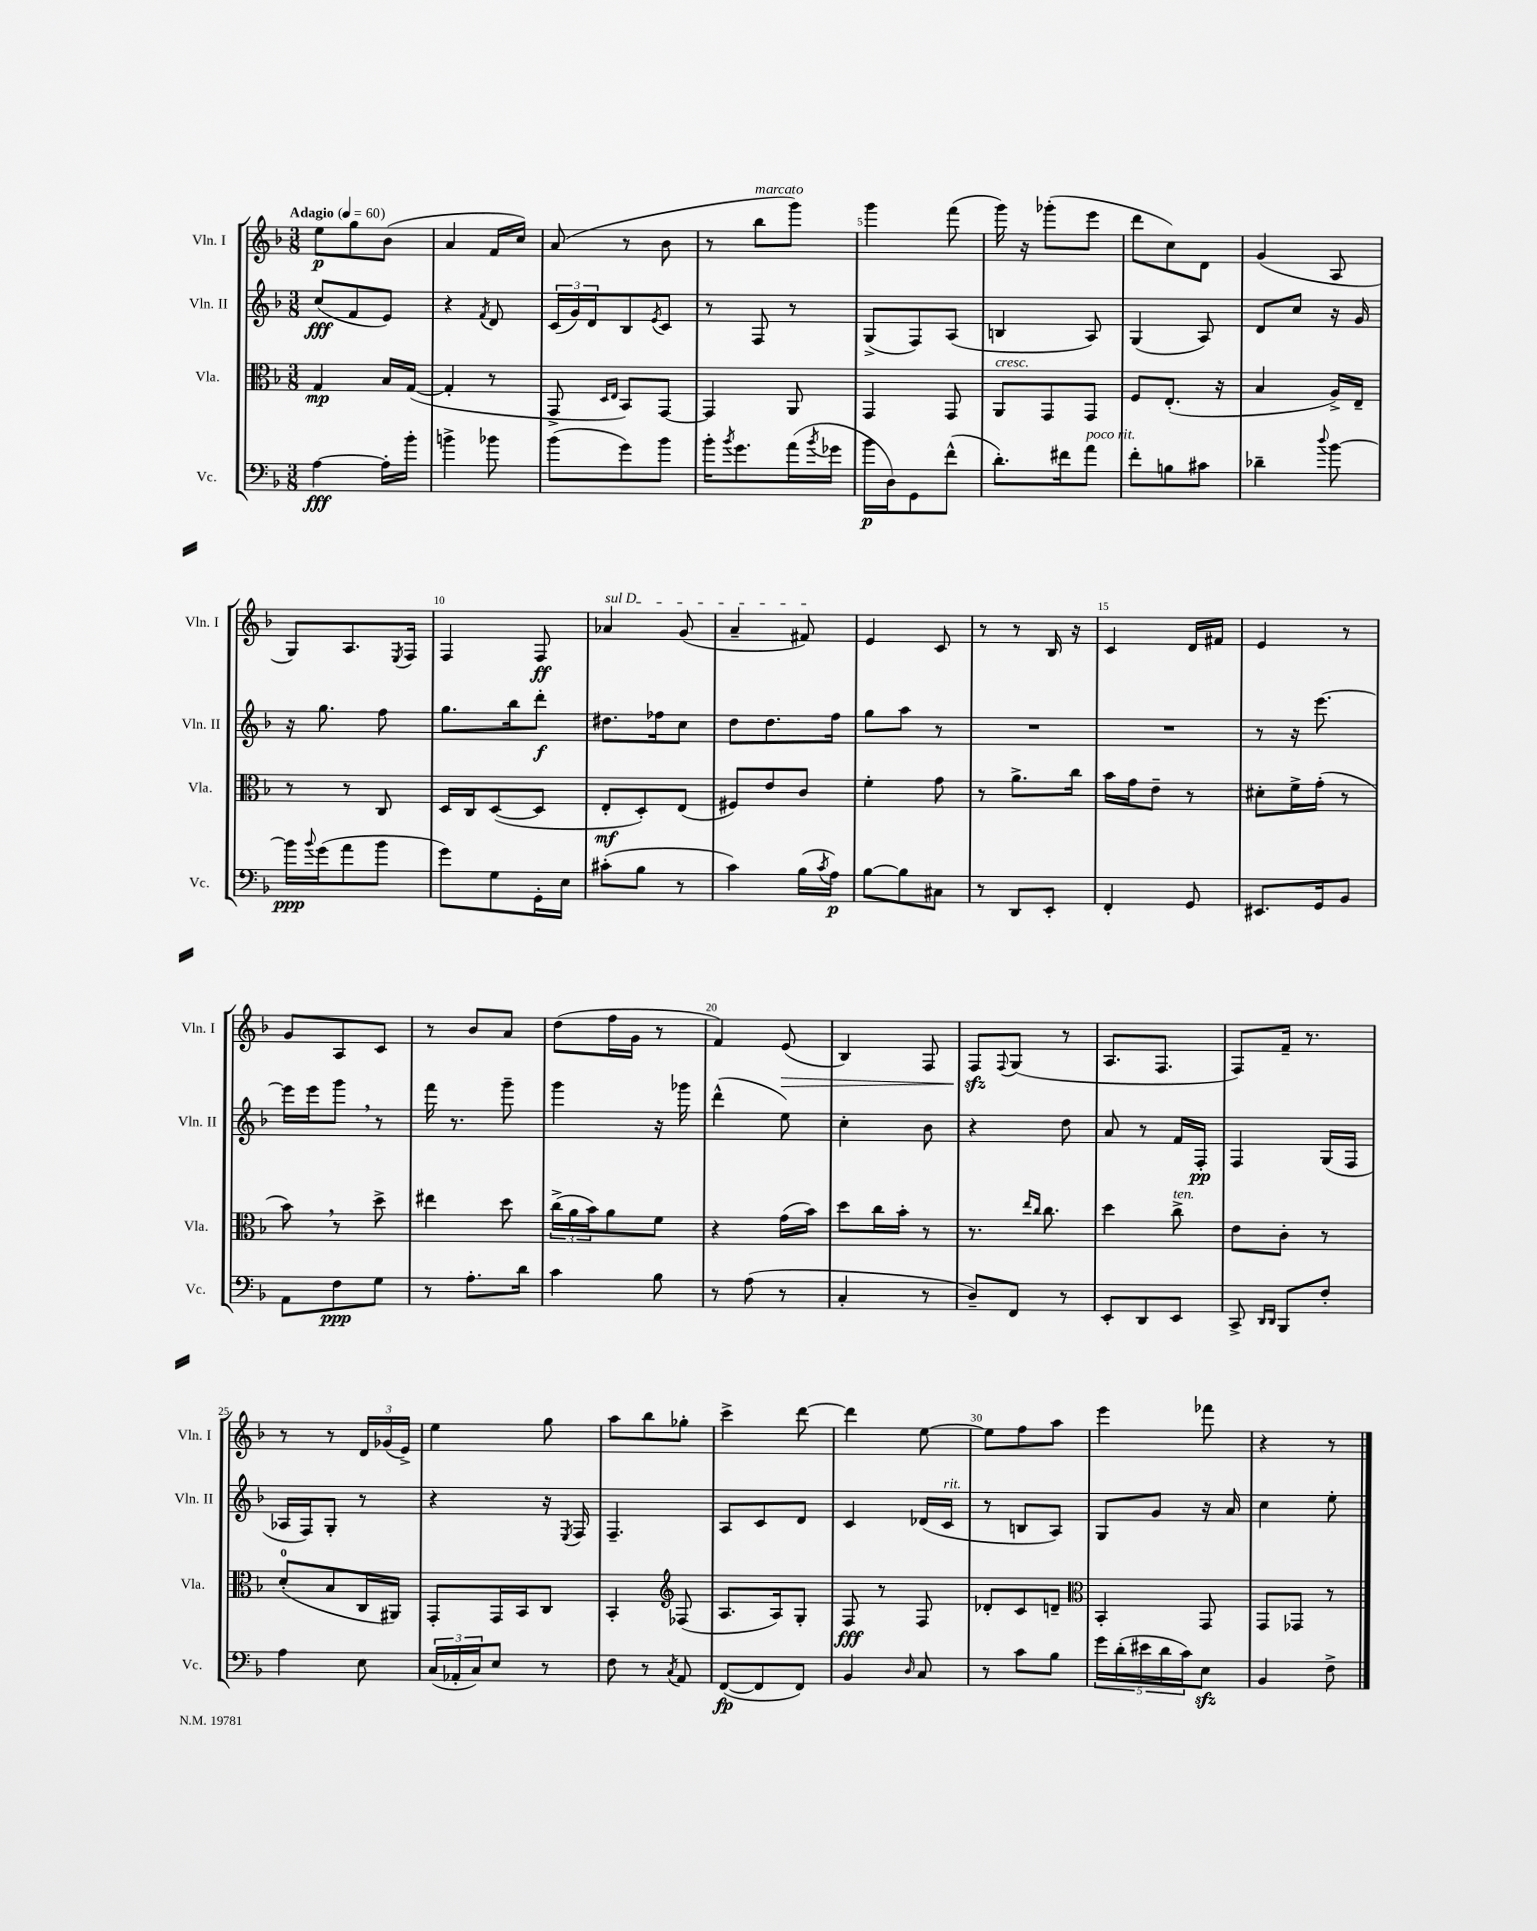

**kern	**dynam	**kern	**dynam	**kern	**dynam	**kern	**dynam
*part4	*part4	*part3	*part3	*part2	*part2	*part1	*part1
*staff4	*staff4	*staff3	*staff3	*staff2	*staff2	*staff1	*staff1
*I"Vc.	*	*I"Vla.	*	*I"Vln. II	*	*I"Vln. I	*
*I'Vc.	*	*I'Vla.	*	*I'Vln. II	*	*I'Vln. I	*
*clefF4	*	*clefC3	*	*clefG2	*	*clefG2	*
*k[b-]	*	*k[b-]	*	*k[b-]	*	*k[b-]	*
*M3/8	*	*M3/8	*	*M3/8	*	*M3/8	*
*MM60	*	*MM60	*	*MM60	*	*MM60	*
=1	=1	=1	=1	=1	=1	=1	=1
!	!	!	!	!	!	!LO:TX:a:B:t=Adagio	!
[4A\	fff	4G/	mp	(8cc/L	fff	8ee\L	p
.	.	.	.	8f/	.	8gg\	.
16A'\LL]	.	16B-/LL	.	8e/J)	.	(8b-\J	.
16b-'\JJ	.	([16G/JJ	.	.	.	.	.
=2	=2	=2	=2	=2	=2	=2	=2
4bn^\	.	4G'/]	.	4r	.	4a/	.
.	.	.	.	8qf/	.	.	.
8b-X\	.	8r	.	8d/	.	16f/LL	.
.	.	.	.	.	.	16cc/JJ)	.
=3	=3	=3	=3	=3	=3	=3	=3
(8b-\L	.	8GG^/	.	(24c/LL	.	(8a/	.
.	.	.	.	24g/)	.	.	.
.	.	.	.	24d/J	.	.	.
.	.	16qqD/LL	.	.	.	.	.
.	.	16qqE/JJ	.	.	.	.	.
8g\)	.	8BB-/L)	.	8B-/	.	8r	.
.	.	.	.	8qe/	.	.	.
8b-\J	.	[8GG/J	.	8c/J	.	8b-\	.
=4	=4	=4	=4	=4	=4	=4	=4
16b-'\KL	.	4GG/]	.	8r	.	8r	.
8qb-/	.	.	.	.	.	.	.
8.g\	.	.	.	.	.	.	.
!	!	!	!	!	!	!LO:TX:a:i:t=marcato	!
.	.	.	.	8F/	.	8bb-\L	.
(16a\L	.	8AA/	.	8r	.	8ggg\J)	.
8qb-/	.	.	.	.	.	.	.
16g-X\JJ	.	.	.	.	.	.	.
=5	=5	=5	=5	=5	=5	=5	=5
16b-\LL	p	4GG/	.	(8G^/L	.	4ggg\	.
16D\J)	.	.	.	.	.	.	.
8GG\	.	.	.	8F/)	.	.	.
(8f^^\J	.	8GG/	.	(8A/J	.	(8fff\	.
=6	=6	=6	=6	=6	=6	=6	=6
!	!	!LO:TX:a:i:t=cresc.	!	!	!	!	!
8.d'\L)	.	8AA/L	.	4Bn/	.	16ggg\)	.
.	.	.	.	.	.	16r	.
.	.	8GG/	.	.	.	(8ggg-X'\L	.
16f#X\k	.	.	.	.	.	.	.
!LO:TX:a:i:t=poco rit.	!	!	!	!	!	!	!
8a\J	.	8GG/J	.	8A/)	.	8eee\J	.
=7	=7	=7	=7	=7	=7	=7	=7
8f'\L	.	8F/L	.	(4G/	.	8ddd\L	.
8Bn\	.	(8.E'/J	.	.	.	8cc\)	.
8c#X\J	.	.	.	8A/)	.	8d\J	.
.	.	16r	.	.	.	.	.
=8	=8	=8	=8	=8	=8	=8	=8
4d-X~\	.	4B-/	.	8d/L	.	(4g/	.
.	.	.	.	8cc/J	.	.	.
8qqdd/	.	.	.	.	.	.	.
[8b-\	.	16A^/LL)	.	16r	.	8A/	.
.	.	16E~/JJ	.	16g/	.	.	.
!!LO:LB:g=z
=9	=9	=9	=9	=9	=9	=9	=9
16b-\LL]	ppp	8r	.	16r	.	8G/L)	.
8qqb-/	.	.	.	.	.	.	.
(16g\J	.	.	.	8.gg\	.	.	.
8a\	.	8r	.	.	.	8.A/	.
8b-\J	.	8C/	.	8ff\	.	.	.
.	.	.	.	.	.	8qE/	.
.	.	.	.	.	.	16F/Jk	.
=10	=10	=10	=10	=10	=10	=10	=10
8g\L)	.	16D/LL	.	8.gg\L	.	4F/	.
.	.	16C/J	.	.	.	.	.
8G\	.	([8D/	.	.	.	.	.
.	.	.	.	16bb-\k	.	.	.
16GG'\L	.	8D/J]	.	8ddd'\J	f	8F/	ff
16E\JJ	.	.	.	.	.	.	.
=11	=11	=11	=11	=11	=11	=11	=11
!	!	!	!	!	!	!LO:TX:a:i:t=sul D	!
(8c#X'\L	.	8E'/L	mf	8.dd#X\L	.	4a-X/	.
8B-\J	.	8D'/)	.	.	.	.	.
.	.	.	.	16ff-X\k	.	.	.
8r	.	(8E/J	.	8cc\J	.	(8g/	.
=12	=12	=12	=12	=12	=12	=12	=12
4c\)	.	8F#X/L)	.	8dd\L	.	4a~/	.
.	.	8e/	.	8.dd\	.	.	.
(16B-\LL	.	8c/J	.	.	.	8f#X/)	.
8qc/	.	.	.	.	.	.	.
16A\JJ)	p	.	.	16ff\Jk	.	.	.
=13	=13	=13	=13	=13	=13	=13	=13
[8B-\L	.	4f'\	.	8gg\L	.	4e/	.
8B-\]	.	.	.	8aa\J	.	.	.
8C#X\J	.	8g\	.	8r	.	8c/	.
=14	=14	=14	=14	=14	=14	=14	=14
8r	.	8r	.	4.r	.	8r	.
8DD/L	.	8.a^\L	.	.	.	8r	.
8EE'/J	.	.	.	.	.	16B-/	.
.	.	16cc\Jk	.	.	.	16r	.
=15	=15	=15	=15	=15	=15	=15	=15
4FF'/	.	16b-\LL	.	4.r	.	4c/	.
.	.	16g\J	.	.	.	.	.
.	.	8e~\J	.	.	.	.	.
8GG/	.	8r	.	.	.	16d/LL	.
.	.	.	.	.	.	16f#X/JJ	.
=16	=16	=16	=16	=16	=16	=16	=16
8.EE#X/L	.	8d#X'\L	.	8r	.	4e/	.
.	.	16f^\L	.	16r	.	.	.
16GG/k	.	(16g'\JJ	.	[8.eee\	.	.	.
8BB-/J	.	8r	.	.	.	8r	.
!!LO:LB:g=z
=17	=17	=17	=17	=17	=17	=17	=17
8AA\L	.	8b-,\)	.	16eee\LL]	.	8g/L	.
.	.	.	.	16eee\J	.	.	.
8F\	ppp	8r	.	8ggg,\J	.	8A/	.
8G\J	.	8dd^\	.	8r	.	8c/J	.
=18	=18	=18	=18	=18	=18	=18	=18
8r	.	4ee#X\	.	16fff\	.	8r	.
.	.	.	.	8.r	.	.	.
8.A'\L	.	.	.	.	.	8b-/L	.
.	.	8dd\	.	8ggg~\	.	8a/J	.
16d\Jk	.	.	.	.	.	.	.
=19	=19	=19	=19	=19	=19	=19	=19
4c\	.	(24cc^\LL	.	4ggg\	.	(8dd\L	.
.	.	24a\	.	.	.	.	.
.	.	24b-\J)	.	.	.	.	.
.	.	8a\	.	.	.	16ff\L	.
.	.	.	.	.	.	16g\JJ	.
8B-\	.	8f\J	.	16r	.	8r	.
.	.	.	.	16ggg-X\	.	.	.
=20	=20	=20	=20	=20	=20	=20	=20
8r	.	4r	.	(4ddd^^\	.	4f/)	.
(8A\	.	.	.	.	.	.	.
!	!	!	!	!	!	!	!LO:HP:b
8r	.	(16g\LL	.	8ee\)	.	(8e/	>
.	.	16b-\JJ)	.	.	.	.	.
=21	=21	=21	=21	=21	=21	=21	=21
4C'/	.	8dd\L	.	4cc'\	.	4B-/)	.
.	.	16cc\L	.	.	.	.	.
.	.	16b-'\JJ	.	.	.	.	.
8r	.	8r	.	8b-\	.	8F/	.
=22	=22	=22	=22	=22	=22	=22	=22
8D~/L)	.	8.r	.	4r	.	8Fzz/L	.
.	.	.	.	.	.	8qqF/	.
8FF/J	.	.	.	.	.	(8G/J	]
.	.	16qqee/LL	.	.	.	.	.
.	.	16qqcc/JJ	.	.	.	.	.
.	.	8.cc\	.	.	.	.	.
8r	.	.	.	8dd\	.	8r	.
=23	=23	=23	=23	=23	=23	=23	=23
8EE'/L	.	4dd\	.	8a/	.	8.A/L	.
8DD/	.	.	.	8r	.	.	.
.	.	.	.	.	.	8.F/J	.
!	!	!LO:TX:a:i:t=ten.	!	!	!	!	!
8EE/J	.	8cc^\	.	16f/LL	.	.	.
.	.	.	.	16F'/JJ	pp	.	.
=24	=24	=24	=24	=24	=24	=24	=24
8CC^/	.	8e\L	.	4F/	.	8F/L)	.
16qqDD/LL	.	.	.	.	.	.	.
16qqDD/JJ	.	.	.	.	.	.	.
8BBB-/L	.	8c'\J	.	.	.	16f~/Jk	.
.	.	.	.	.	.	8.r	.
8F'/J	.	8r	.	(16G/LL	.	.	.
.	.	.	.	16F/JJ	.	.	.
!!LO:LB:g=z
=25	=25	=25	=25	=25	=25	=25	=25
4A\	.	(8d'/L	.	16A-X/LL	.	8r	.
.	.	.	.	16F/J)	.	.	.
.	.	8B-/	.	8G'/J	.	8r	.
8E\	.	16C/L	.	8r	.	24d/LL	.
.	.	.	.	.	.	(24g-X/	.
.	.	16AA#X/JJ)	.	.	.	.	.
.	.	.	.	.	.	24e^/JJ)	.
=26	=26	=26	=26	=26	=26	=26	=26
(24C/LL	.	8GG'/L	.	4r	.	4ee\	.
24AA-X'/	.	.	.	.	.	.	.
24C/J)	.	.	.	.	.	.	.
8E/J	.	16GG/L	.	.	.	.	.
.	.	16BB-/J	.	.	.	.	.
8r	.	8C/J	.	16r	.	8gg\	.
.	.	.	.	8qE/	.	.	.
.	.	.	.	16F/	.	.	.
=27	=27	=27	=27	=27	=27	=27	=27
8F\	.	4BB-'/	.	4.F~/	.	8aa\L	.
8r	.	.	.	.	.	8bb-\	.
8qC/	.	.	.	.	.	.	.
*	*	*clefG2	*	*	*	*	*
8AA/	.	(8F-X/	.	.	.	8gg-X'\J	.
=28	=28	=28	=28	=28	=28	=28	=28
([8FF/L	fp	8.A/L	.	8A/L	.	4ccc^\	.
8FF/]	.	.	.	8c/	.	.	.
.	.	16A/k)	.	.	.	.	.
8FF/J)	.	8G'/J	.	8d/J	.	[8ddd\	.
=29	=29	=29	=29	=29	=29	=29	=29
4BB-/	.	8F/	fff	4c/	.	4ddd\]	.
.	.	8r	.	.	.	.	.
16qqD/	.	.	.	.	.	.	.
8C/	.	8F/	.	(16d-X/LL	.	[8ee\	.
!	!	!	!	!LO:TX:a:i:t=rit.	!	!	!
.	.	.	.	16c/JJ	.	.	.
=30	=30	=30	=30	=30	=30	=30	=30
8r	.	8d-X'/L	.	8r	.	8ee\L]	.
8c\L	.	8c/	.	8Bn/L	.	8ff\	.
8B-\J	.	8dn~/J	.	8A/J)	.	8aa\J	.
=31	=31	=31	=31	=31	=31	=31	=31
*	*	*clefC3	*	*	*	*	*
20g\LL	.	4BB-'/	.	8G/L	.	4eee\	.
(20d'\	.	.	.	.	.	.	.
20e#X\	.	.	.	.	.	.	.
.	.	.	.	8g/J	.	.	.
20d\	.	.	.	.	.	.	.
20c\J)	.	.	.	.	.	.	.
8Ezz\J	.	8GG/	.	16r	.	8fff-X\	.
.	.	.	.	16a/	.	.	.
=32	=32	=32	=32	=32	=32	=32	=32
4BB-/	.	8GG/L	.	4cc\	.	4r	.
.	.	8GG-X/J	.	.	.	.	.
8F^\	.	8r	.	8ee'\	.	8r	.
==	==	==	==	==	==	==	==
*-	*-	*-	*-	*-	*-	*-	*-
